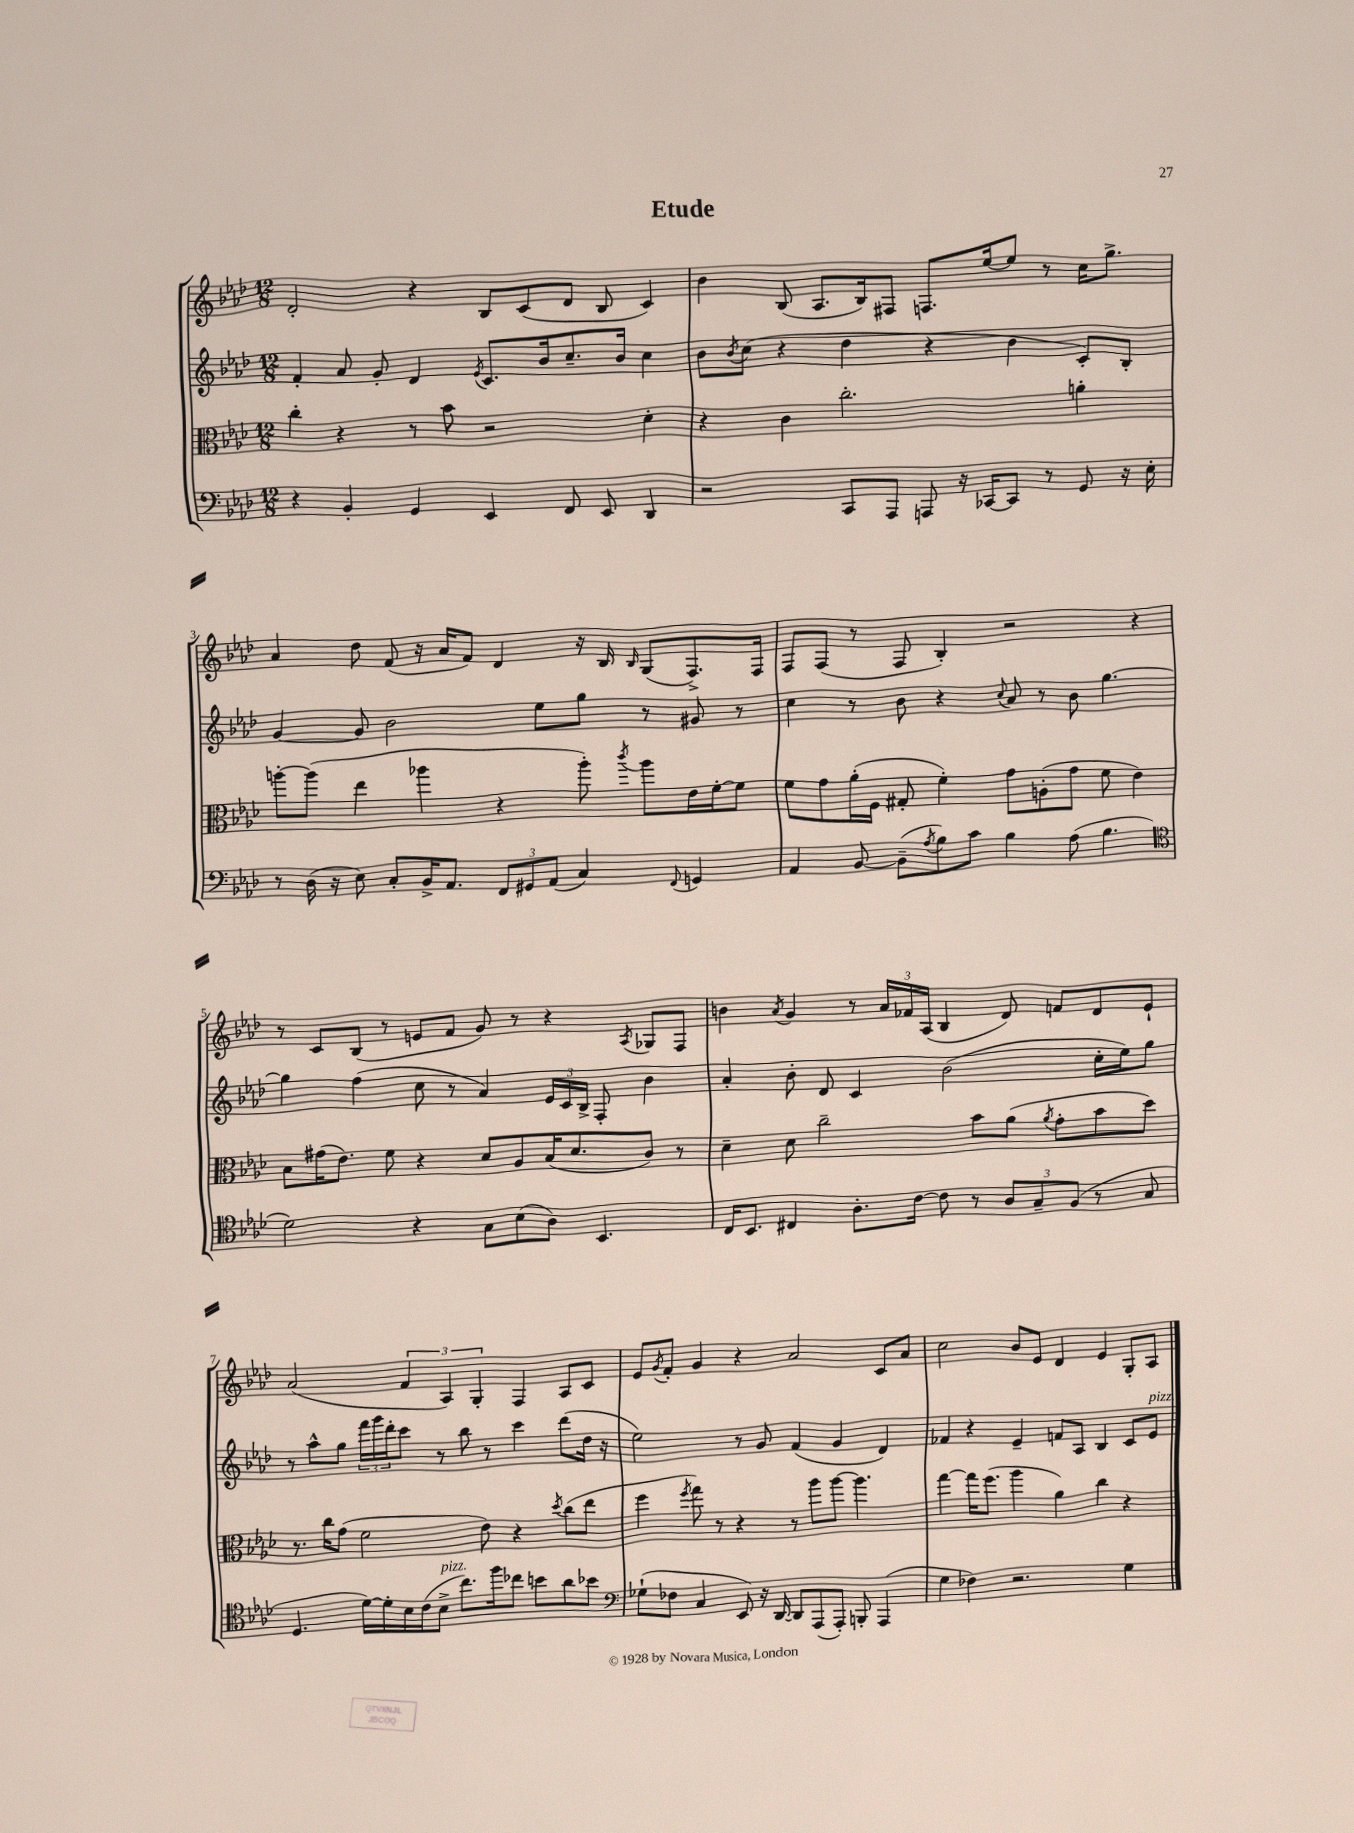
\header { title = "Etude" }
<<
\new StaffGroup <<
\new Staff = "s0" {
    \clef treble \key aes \major \numericTimeSignature \time 12/8
    des'2-. r4 bes8 c'8( des'8 bes8 c'4) |
    bes'4 bes8( aes8. bes16) fis8 f8. ees''16~ ees''8 r8 c''16 g''8.-> |
    aes'4 des''8 f'8( r16 aes'16 f'8) des'4 r16 bes16 \grace { bes16 } g8( f8.->) f16 |
    f8 f8( r8 f8 bes4-.) r2 r4 |
    r8 c'8 bes8( r8 e'8 f'8 g'8) r8 r4 \acciaccatura { aes8 } ges8 f8 |
    b'4 \acciaccatura { aes'8 } g'4 r8 \tuplet 3/2 { aes'16 fes'16 aes16( } bes4 des'8) f'8 des'8 ees'8-! |
    aes'2( \tuplet 3/2 { f'4 aes4) g4-. } f4 aes8 c'8 |
    ees'8 \acciaccatura { g'8 } f'8-. g'4 r4 aes'2 c'8 aes'8 |
    c''2 bes'8 ees'8 des'4 ees'4 g8-. aes8 \bar "|." |
}
\new Staff = "s1" {
    \clef treble \key aes \major \numericTimeSignature \time 12/8
    f'4-. aes'8 g'8-. des'4 \acciaccatura { ees'8 } c'8. bes'16 c''8.-- bes'16 c''4 |
    bes'8 \acciaccatura { bes'8 } c''8( r4 des''4 r4 bes'4 c'8-.) bes8-. |
    g'4~ g'8 bes'2 ees''8 g''8 r8 gis'8 r8 |
    c''4 r8 bes'8 r4 \appoggiatura { c''8 } aes'8 r8 bes'8 g''4.~ |
    g''4 f''4( c''8 r8 aes'4) \tuplet 3/2 { ees'16 c'16 bes16-> } f8-. bes'4 |
    aes'4-. bes'8-. des'8 c'4 bes'2( c''16-. ees''16) g''8 |
    r8 aes''8-^ g''8 \tuplet 3/2 { f'''16 g'''16 des'''16-. } c'''8 r8 bes''8 r8 c'''4 des'''8( des''16 r16 |
    ees''2) r8 g'8 f'4( g'4 des'4) |
    fes'4 r4 ees'4-- f'8 aes8 bes4 c'8 ees'8^\markup { \italic "pizz." } \bar "|." |
}
\new Staff = "s2" {
    \clef alto \key aes \major \numericTimeSignature \time 12/8
    c''4-. r4 r8 bes'8 r2 des'4-. |
    r4 c'4 c''2.-. a'4-. |
    a''8~-. a''8( ees''4 aes''4 r4 aes''8-.) \acciaccatura { c'''8 } aes''8 ees'16 f'16~-. f'8 |
    f'8 g'8 aes'16-.( f16 gis8-. f'4-.) g'8 a8-.( g'8 f'8 ees'4) |
    bes8 gis'16( ees'8.) f'8 r4 des'8 aes8 bes16( des'8. c'8) r8 |
    des'4-- des'8 c''2-- bes'8 aes'8( \acciaccatura { aes'8 } g'8-. bes'8 des''8) |
    r8. c''16 g'8( f'2 ees'8) r4 \acciaccatura { des''8 } c''8( ees''8 |
    f''4 \acciaccatura { f''8 } g''8) r8 r4 r8 aes''8 aes''8~ aes''4. |
    g''4~ g''16 f''8.( aes''4 aes'4) c''4 r4 \bar "|." |
}
\new Staff = "s3" {
    \clef bass \key aes \major \numericTimeSignature \time 12/8
    r4 bes,4-. g,4 ees,4 f,8 ees,8 des,4 |
    r2 c,8 aes,,8 a,,8 r16 ces,16~ ces,8 r8 g,8 r16 ees16-. |
    r8 des16( r16 ees8) c8-. bes,16-> aes,8. \tuplet 3/2 { f,8 gis,8 aes,8( } c4) \appoggiatura { f,8 } g,4 |
    aes,4 bes,8~ bes,8--( \acciaccatura { aes8 } bes8) c'8 bes4 aes8( bes4. |
    \clef tenor des'2) r4 g8 bes8( aes8) bes,4. |
    c16 bes,8. cis4 aes8.-. c'16~ c'8 r8 \tuplet 3/2 { aes8 g8-- f8( } r8 g8 |
    des4. des'16~) des'16-. bes16 c'16( bes8->^\markup { \italic "pizz." } c''8.) f''16 ces''8 b'8 aes'8 bes'8 |
    \clef bass ges8-!( fes8 c4 ees,8) r16 des,16~ des,8 aes,,8( aes,,8-.) b,,8-. aes,,4( |
    g4 fes4) r2. g4 \bar "|." |
}
>>
>>
